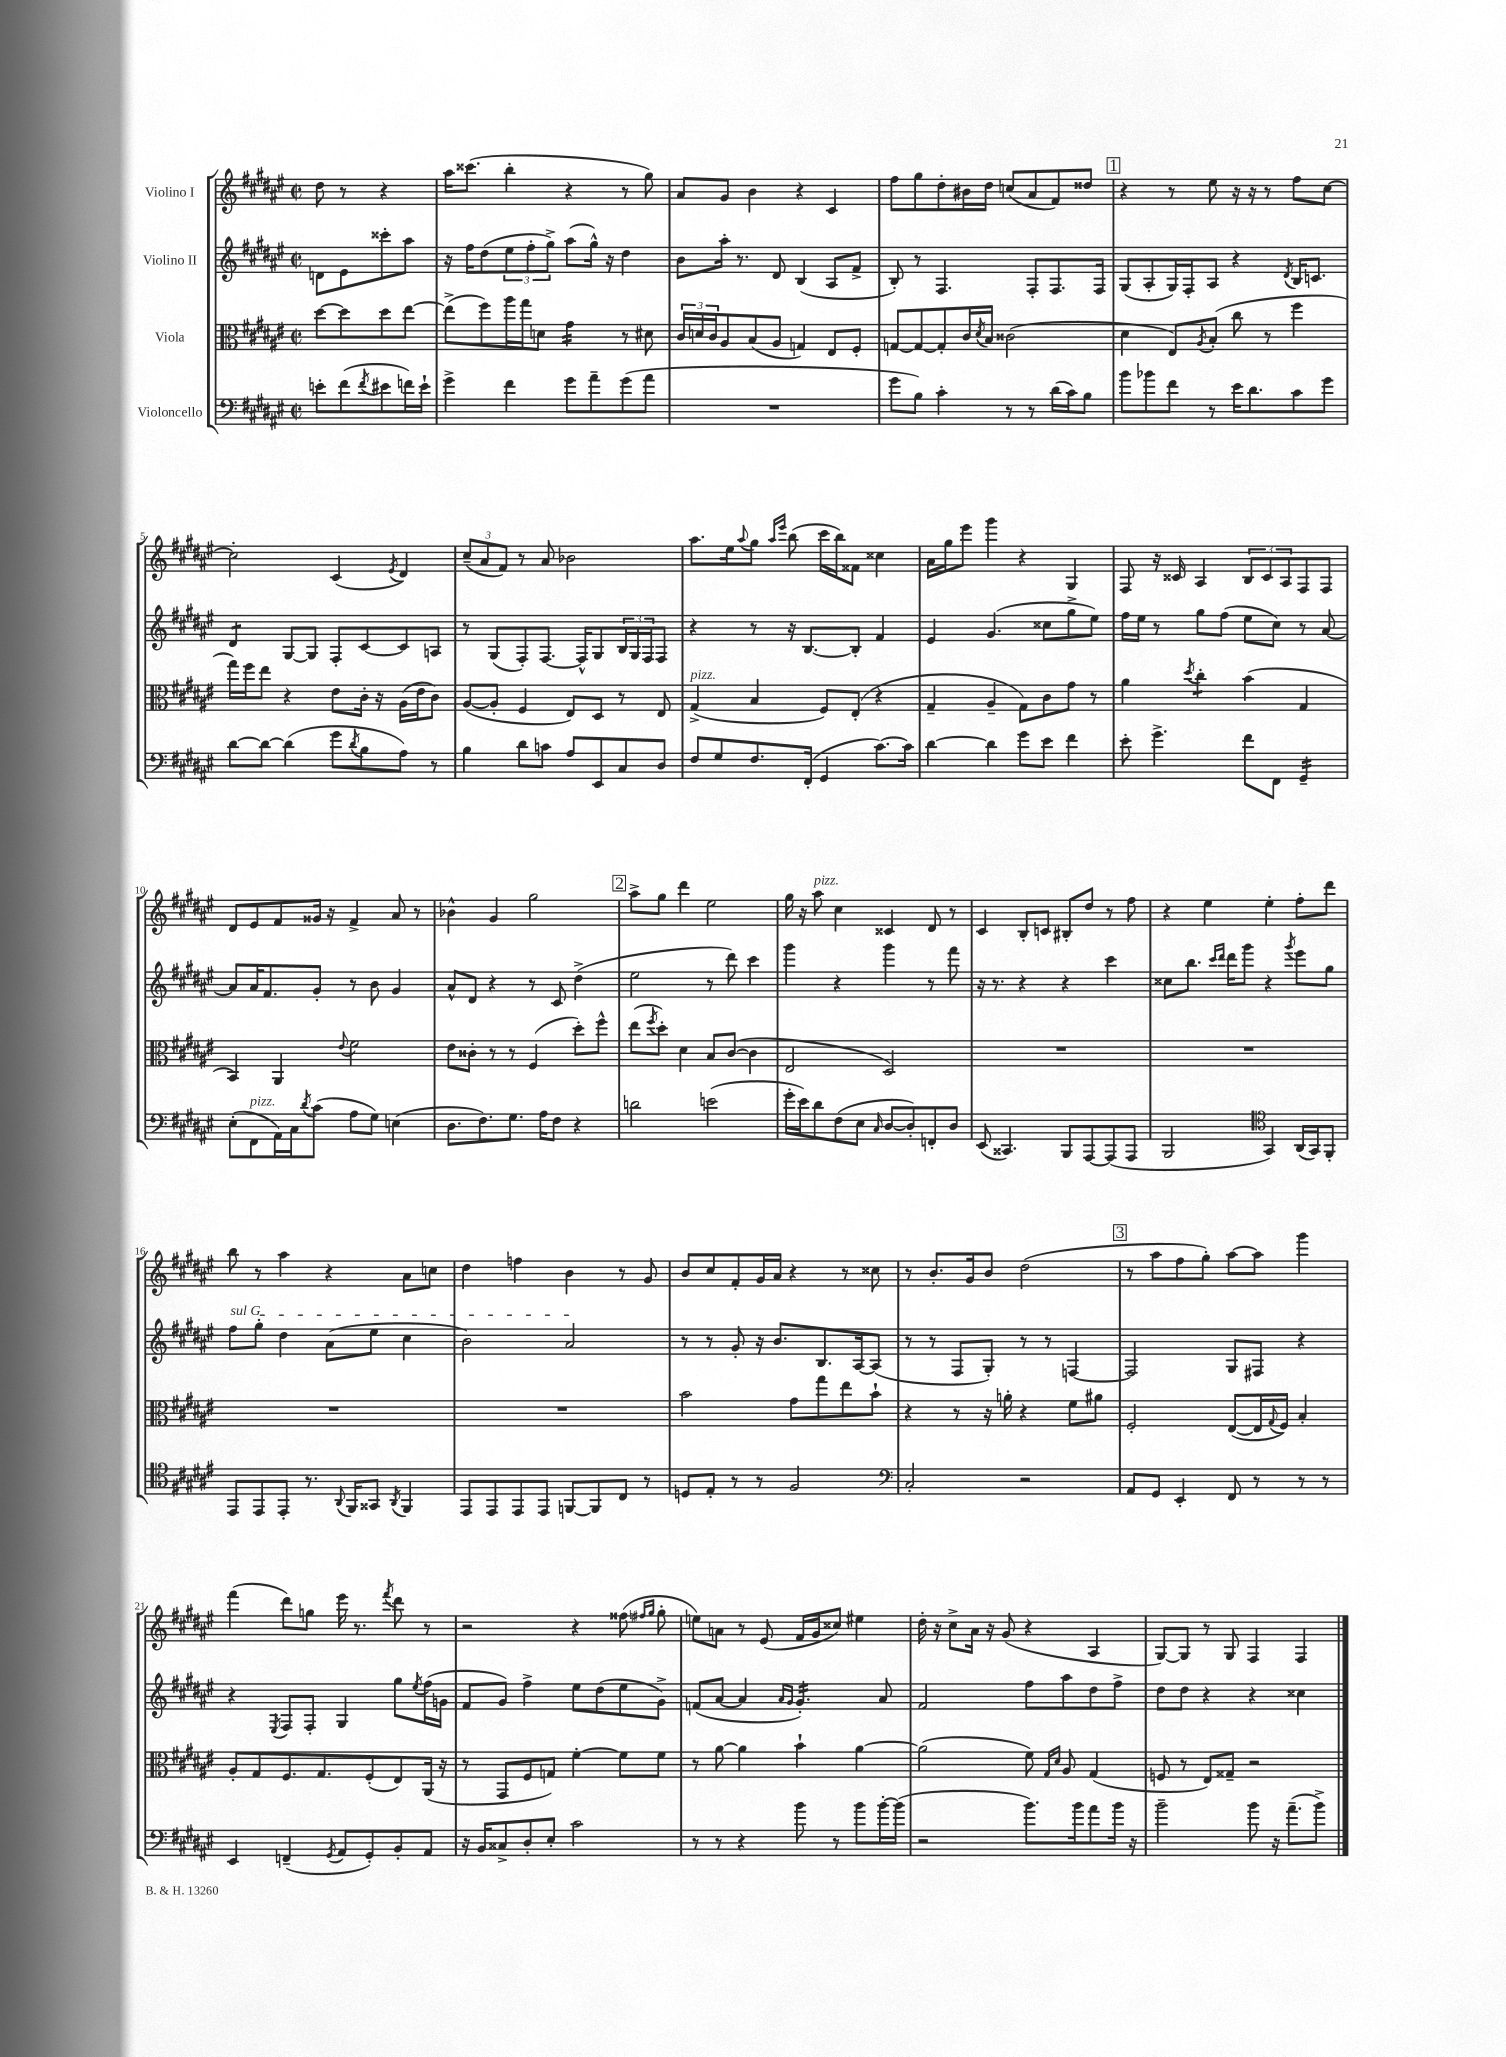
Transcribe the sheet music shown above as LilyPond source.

<<
\new StaffGroup <<
\new Staff = "s0" \with { instrumentName = "Violino I" } {
    \clef treble \key fis \major \defaultTimeSignature \time 2/2 \partial 2
    dis''8 r8 r4 |
    ais''16 cisis'''8.( b''4-. r4 r8 gis''8) |
    ais'8 gis'8 b'4 r4 cis'4 |
    fis''8 gis''8 dis''8-. bis'16 dis''16 c''8( ais'8 fis'8) disis''8 |
    \mark \markup { \box "1" } r4 r8 eis''8 r16 r16 r8 fis''8 cis''8~ |
    cis''2-. cis'4( \acciaccatura { eis'8 } dis'4) |
    \tuplet 3/2 { cis''8--( ais'8 fis'8) } r8 ais'8 bes'2 |
    ais''8. eis''16 \appoggiatura { ais''8 } gis''8 \grace { ais''16 eis'''16 } b''8( cis'''16 b''16) fisis'8 cisis''4 |
    ais'16 gis''16 eis'''8 gis'''4 r4 gis4 |
    fis8 r16 cisis'16 ais4 \tuplet 3/2 { b8 cisis'8 ais8 } fis8 fis8 |
    dis'8 eis'8 fis'8 gisis'16 r16 fis'4-> ais'8 r8 |
    bes'4-^ gis'4 gis''2 |
    \mark \markup { \box "2" } ais''8-> gis''8 dis'''4 eis''2 |
    gis''16 r16 ais''8^\markup { \italic "pizz." } cis''4 cisis'4 dis'8 r8 |
    cis'4 b8-. c'8 bis8-. dis''8 r8 fis''8 |
    r4 eis''4 eis''4-. fis''8-. dis'''8 |
    b''8 r8 ais''4 r4 ais'8 c''8 |
    dis''4 f''4 b'4 r8 gis'8 |
    b'8 cis''8 fis'8-. gis'16 ais'16 r4 r8 cisis''8 |
    r8 b'8.-. gis'16 b'8 dis''2( |
    \mark \markup { \box "3" } r8 ais''8 fis''8 gis''8-.) ais''8~ ais''8 gis'''4 |
    fis'''4( dis'''8) g''8 eis'''16 r8. \acciaccatura { fis'''8 } dis'''8 r8 |
    r2 r4 fisis''8( \grace { fis''16 gis''16 } gis''8-. |
    e''8) a'8 r8 eis'8( fis'16 gis'16 cisis''8) eis''4 |
    dis''16-. r16 cis''8-> ais'16 r16 gis'8( r4 ais4 |
    gis8~) gis8 r8 gis8 fis4 fis4 \bar "|." |
}
\new Staff = "s1" \with { instrumentName = "Violino II" } {
    \clef treble \key fis \major \defaultTimeSignature \time 2/2 \partial 2
    d'8 eis'8 cisis'''8-. ais''8 |
    r16 fis''16 dis''8( \tuplet 3/2 { eis''8 fis''8-. gis''8->) } ais''8( gis''16-^) r16 dis''4 |
    b'8 ais''16-. r8. dis'8 b4( ais8 fis'8-> |
    b8-.) r8 fis4. fis8-. fis8. fis16 |
    \mark \markup { \box "1" } gis8( ais8-. gis16) fis16-. ais8 r4 \acciaccatura { dis'8 } b16 c'8. |
    dis'4:8 gis8~ gis8 fis8-. cis'8~ cis'8 a8 |
    r8 gis8( fis8-.) fis8.~ fis16-^ gis8 \tuplet 3/2 { b16 gis16 fis16 } fis8 |
    r4 r8 r16 b8.~ b8-. fis'4 |
    eis'4 gis'4.( cisis''8 gis''8-> eis''8) |
    fis''16 eis''16 r8 gis''8 fis''8( eis''8 cis''8) r8 ais'8~ |
    ais'8 ais'16 fis'8. gis'8-. r8 b'8 gis'4 |
    ais'8-^ dis'8 r4 r8 cis'8 dis''4->( |
    \mark \markup { \box "2" } eis''2 r8 dis'''8) cis'''4 |
    gis'''4 r4 gis'''4 r8 fis'''8 |
    r16 r8. r4 r4 cis'''4 |
    cisis''8 b''8. \grace { cis'''16 dis'''16 } dis'''16 gis'''8 r4 \acciaccatura { gis'''8 } eis'''8 gis''8 |
    \once \override TextSpanner.bound-details.left.text = \markup { \italic "sul G" } fis''8\startTextSpan gis''8-. dis''4 ais'8( eis''8 cis''4 |
    b'2) ais'2\stopTextSpan |
    r8 r8 gis'8-. r16 b'8. b8. ais16~ ais8( |
    r8 r8 fis8 gis8-.) r8 r8 f4~ |
    \mark \markup { \box "3" } f2 gis8 fis8 r4 |
    r4 \acciaccatura { eis8 } fis8 fis8-. gis4 gis''8 \acciaccatura { eis''8 } fis''16( g'16 |
    fis'8 gis'8) fis''4-> eis''8 dis''8( eis''8 gis'8->) |
    f'8( ais'8~ ais'4 \grace { ais'16 gis'16 } gis'4.:16-.) ais'8 |
    fis'2 fis''8 ais''8 dis''8 fis''8-> |
    dis''8 dis''8 r4 r4 cisis''4 \bar "|." |
}
\new Staff = "s2" \with { instrumentName = "Viola" } {
    \clef alto \key fis \major \defaultTimeSignature \time 2/2 \partial 2
    dis''8~ dis''8 dis''8 eis''8~ |
    eis''8->( fis''8) ais''16 gis''16 d'8 gis'4:16 r8 dis'8 |
    \tuplet 3/2 { cis'16 d'16 cis'16 } ais8 b8( ais8 g4) eis8 fis8-. |
    g8~ g8~ g8-. cis'16 \acciaccatura { dis'8 } b16 cisis'2( |
    \mark \markup { \box "1" } dis'4 eis8) \acciaccatura { ais8 } b8-.( cis''8 r8 fis''4 |
    gis''16) fis''16 eis''8 r4 eis'8 cis'16-. r16 ais16( eis'16 cis'8) |
    ais8~( ais8-. fis4 eis8) dis8 r8 eis8 |
    gis4->^\markup { \italic "pizz." }( b4 fis8) eis8-.( r4 |
    gis4-- ais4-- gis8) cis'8 gis'8 r8 |
    ais'4 \acciaccatura { dis''8 } cis''4:8-. b'4( gis4 |
    b,4) ais,4 \appoggiatura { eis'8 } fis'2 |
    eis'8 cisis'8-. r8 r8 fis4( dis''8-.) fis''8-^ |
    \mark \markup { \box "2" } eis''8( \acciaccatura { fis''8 } dis''8-.) dis'4 b8 cis'8~( cis'4 |
    eis2 dis2) |
    R1 |
    R1 |
    R1 |
    R1 |
    b'2 gis'8 gis''8 eis''8 b'8-! |
    r4 r8 r16 a'16-. r4 fis'8 ais'8 |
    \mark \markup { \box "3" } fis2-. eis8~( eis16 \appoggiatura { gis8 } fis16) b4-. |
    ais8-. gis8 fis8. gis8. fis8-.( eis8) ais,16( r16 |
    r8 gis,8 fis8 g8) fis'4~-. fis'8 fis'8 |
    r8 ais'8~ ais'4 b'4-! ais'4~ |
    ais'2( fis'8) \grace { gis16 dis'16 } ais8 gis4( |
    f8 r8 eis8) gisis8-- r2 \bar "|." |
}
\new Staff = "s3" \with { instrumentName = "Violoncello" } {
    \clef bass \key fis \major \defaultTimeSignature \time 2/2 \partial 2
    e'8-. fis'8( \acciaccatura { fis'8 } eis'8 f'16) eis'16-! |
    gis'4-> fis'4 gis'8 ais'8-- gis'8( ais'8 |
    R1 |
    gis'8 b8) cis'4-. r8 r8 dis'16( cis'16) b8 |
    \mark \markup { \box "1" } b'8 bes'8 fis'8 r8 eis'16 dis'8. cis'8 gis'8 |
    dis'8~ dis'8~ dis'4( gis'8 \acciaccatura { dis'8 } b8 ais8) r8 |
    b4 dis'8 c'8 ais8 eis,8 cis8 dis8 |
    fis8 gis8 fis8. fis,16-.( gis,4 cis'8.~) cis'16 |
    dis'4~ dis'4 gis'8 eis'8 fis'4 |
    eis'8-. gis'4.-> fis'8 fis,8 gis,4:16-- |
    eis8-.( fis,8^\markup { \italic "pizz." } ais,16) cis16 \acciaccatura { dis'8 } cis'8( ais8 gis8) e4( |
    dis8. fis8.) gis8. ais16 fis8 r4 |
    \mark \markup { \box "2" } d'2 e'2( |
    gis'16-. eis'16) dis'8 fis8( eis8 \grace { cis16 } dis8~ dis8-.) f,8-. dis8 |
    eis,8( cisis,4.) b,,8 ais,,8~ ais,,8( ais,,8 |
    b,,2 \clef tenor gis,4) ais,16( gis,16) fis,8-. |
    eis,8 eis,8 eis,8-. r8. \appoggiatura { ais,8 } fis,16 gisis,8 \acciaccatura { ais,8 } fis,4 |
    eis,8 eis,8 eis,8 eis,8 f,8~ f,8 cis8 r8 |
    d8 eis8-. r8 r8 fis2 |
    \clef bass cis2-. r2 |
    \mark \markup { \box "3" } ais,8 gis,8 eis,4-. fis,8 r8 r8 r8 |
    eis,4 f,4--( \acciaccatura { gis,8 } ais,8 gis,8-.) b,8-. ais,8 |
    r16 b,16 cisis8-> dis8-. eis8-. cis'2 |
    r8 r8 r4 b'8 r8 b'8 b'16~-. b'16( |
    r2 b'8.) b'16 ais'8 b'16 r16 |
    b'2-- b'8 r16 ais'8.--( b'8->) \bar "|." |
}
>>
>>
